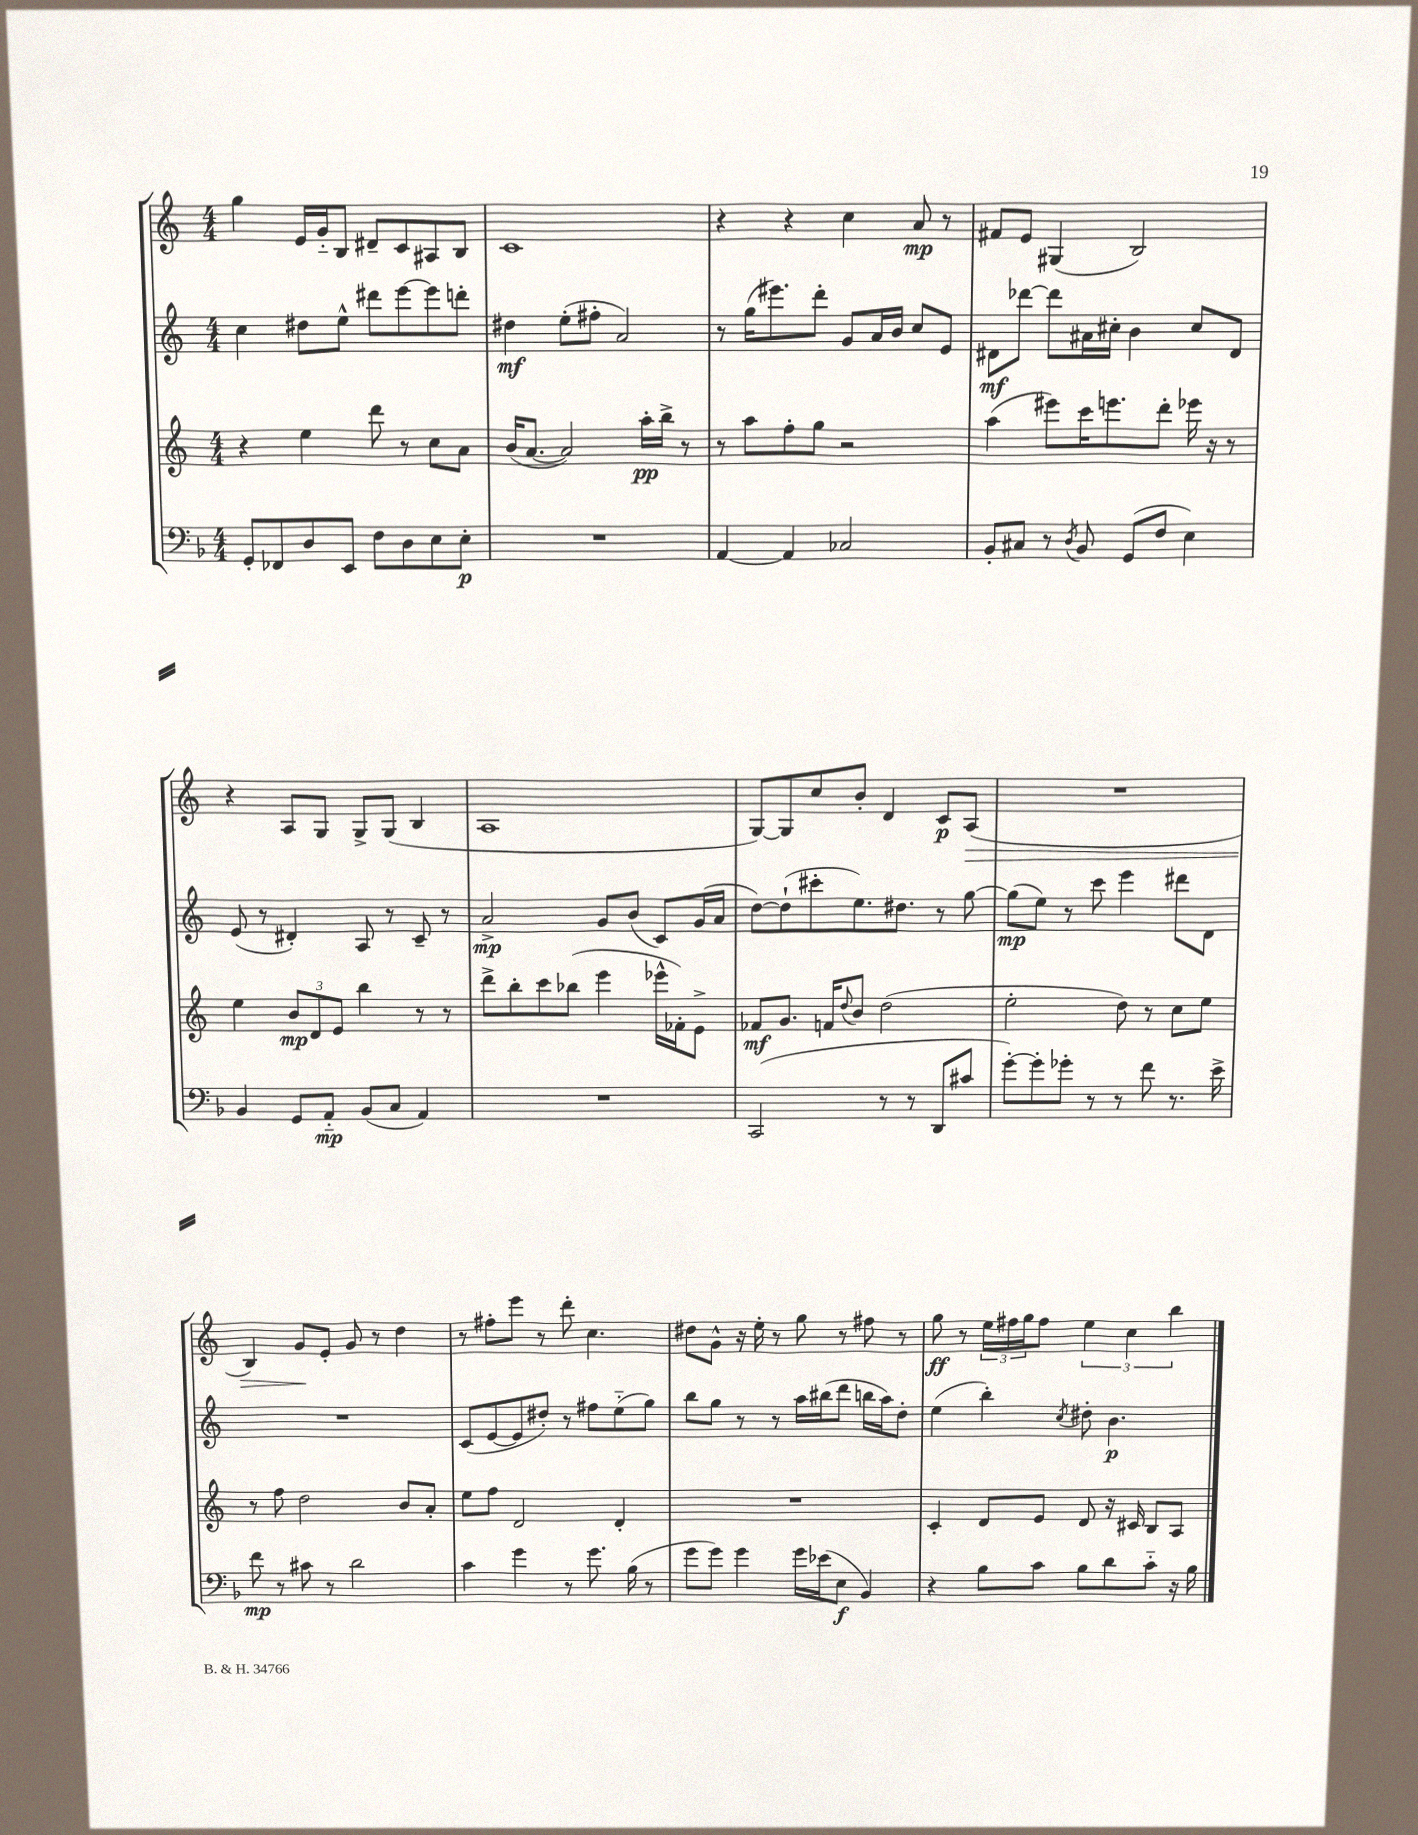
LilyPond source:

<<
\new StaffGroup <<
\new Staff = "s0" {
    \clef treble \key c \major \numericTimeSignature \time 4/4
    g''4 e'16 g'16-_ b8 dis'8-- c'8 ais8 b8 |
    c'1 |
    r4 r4 c''4 a'8\mp r8 |
    fis'8 e'8 gis4( b2) |
    r4 a8 g8 g8-> g8( b4 |
    a1 |
    g8~) g8 c''8 b'8-. d'4 c'8\p a8\>( |
    R1 |
    b4) g'8\! e'8-. g'8 r8 d''4 |
    r8 fis''8-. e'''8 r8 d'''8-. c''4. |
    dis''8 g'8-^ r16 e''16-. r8 g''8 r8 fis''8 r8 |
    g''8\ff r8 \tuplet 3/2 { e''16 fis''16 g''16 } fis''8 \tuplet 3/2 { e''4 c''4 b''4 } \bar "|." |
}
\new Staff = "s1" {
    \clef treble \key c \major \numericTimeSignature \time 4/4
    c''4 dis''8 e''8-^ dis'''8 e'''8~ e'''8 d'''8-. |
    dis''4\mf e''8-.( fis''8-. a'2) |
    r8 g''16( eis'''8.) d'''8-. g'8 a'16 b'16 c''8 e'8 |
    dis'8\mf des'''8~ des'''8 ais'16 cis''16-. b'4 cis''8 dis'8 |
    e'8( r8 dis'4-.) a8 r8 c'8-- r8 |
    a'2->\mp g'8 b'8( c'8) g'16( a'16 |
    d''8~) d''8-!( cis'''8-. e''8.) dis''8. r8 g''8~ |
    g''8\mp( e''8) r8 c'''8 e'''4 dis'''8 d'8 |
    R1 |
    c'8( e'8~ e'8 dis''8-.) r8 fis''8 e''8-_( g''8) |
    b''8 g''8 r8 r8 a''16 bis''16( d'''8 b''16 a''16) d''8-. |
    e''4( b''4-.) \acciaccatura { c''8 } dis''8-. b'4.\p \bar "|." |
}
\new Staff = "s2" {
    \clef treble \key c \major \numericTimeSignature \time 4/4
    r4 e''4 d'''8 r8 c''8 a'8 |
    b'16( a'8.~ a'2) a''16-.\pp b''16-> r8 |
    r8 a''8 f''8-. g''8 r2 |
    a''4( eis'''8) c'''16 e'''8. d'''8-. ees'''16 r16 r8 |
    e''4 \tuplet 3/2 { b'8\mp d'8 e'8 } b''4 r8 r8 |
    d'''8-> b''8-. c'''8 bes''8( e'''4 ees'''16-^ fes'16-.) e'8-> |
    fes'8\mf g'8. f'16 \appoggiatura { d''8 } b'8 d''2( |
    e''2-. d''8) r8 c''8 e''8 |
    r8 f''8 d''2 b'8 a'8-. |
    e''8 f''8 d'2 d'4-. |
    R1 |
    c'4-. d'8 e'8 d'8 r16 cis'16 b8 a8 \bar "|." |
}
\new Staff = "s3" {
    \clef bass \key f \major \numericTimeSignature \time 4/4
    g,8-. fes,8 d8 e,8 f8 d8 e8 e8-.\p |
    R1 |
    a,4~ a,4 ces2 |
    bes,8-. cis8 r8 \acciaccatura { d8 } bes,8 g,8( f8 e4) |
    bes,4 g,8 a,8-_\mp bes,8( c8 a,4) |
    R1 |
    c,2( r8 r8 d,8 cis'8 |
    g'8~-.) g'8-. ges'8-. r8 r8 f'8 r8. e'16-> |
    f'8\mp r8 cis'8 r8 d'2 |
    c'4 g'4 r8 g'8. bes16( r8 |
    g'8 g'8) g'4 g'16 ees'16( e8\f bes,4) |
    r4 bes8 c'8 bes8 d'8 c'8-_ r16 bes16 \bar "|." |
}
>>
>>
\layout { \context { \Score \remove "Bar_number_engraver" } }
